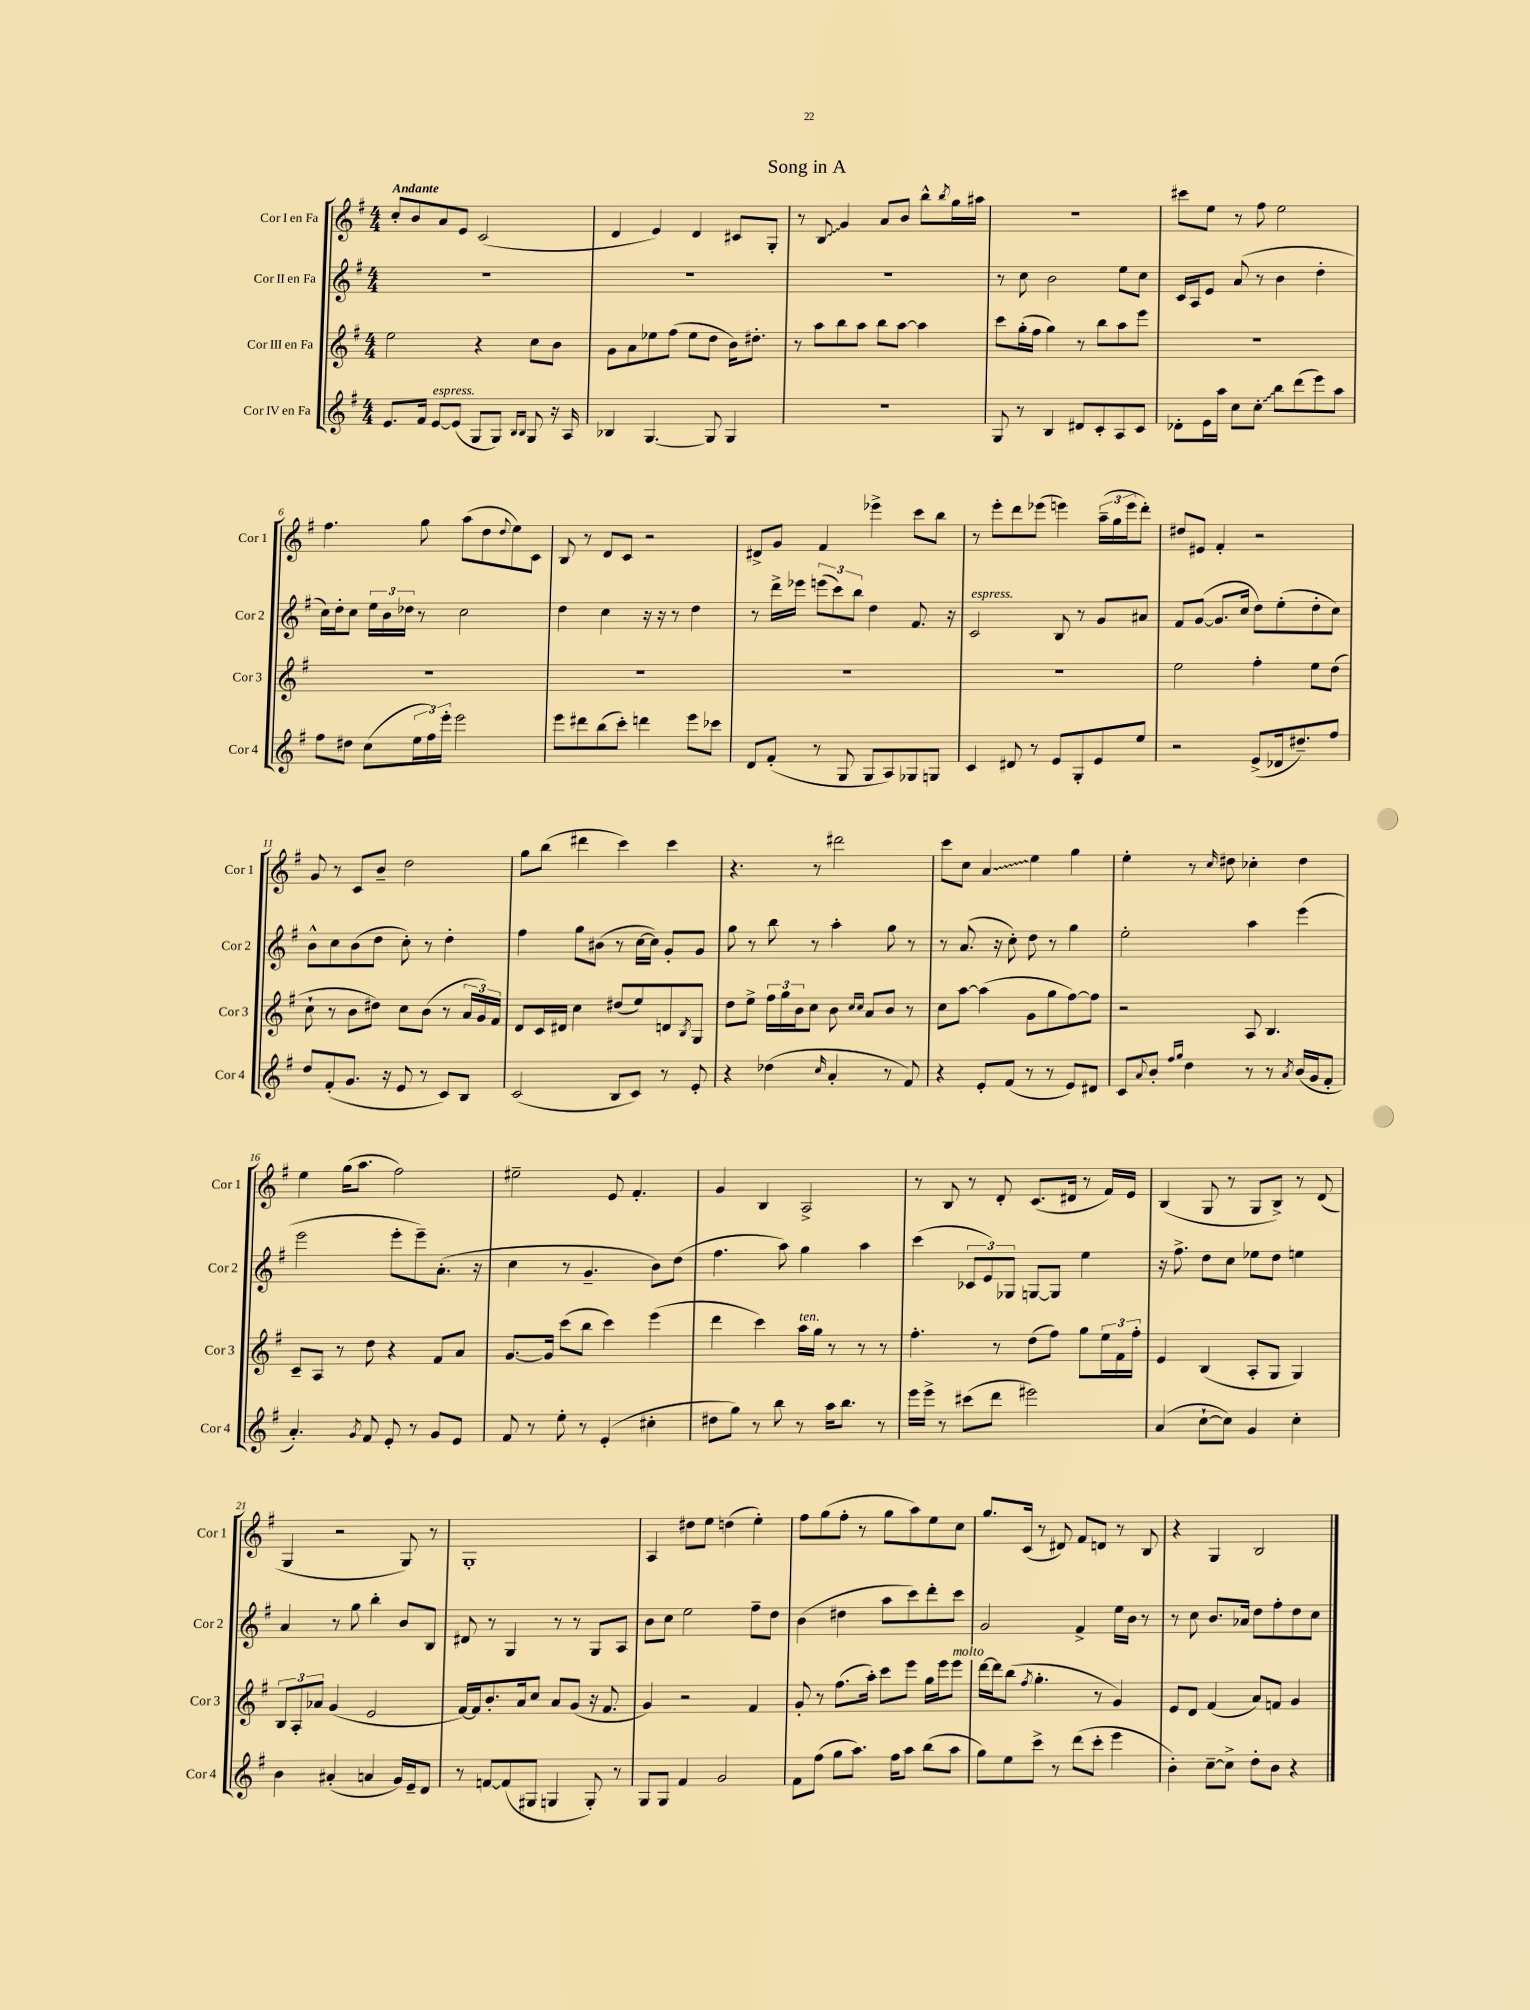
\header { title = "Song in A" }
<<
\new StaffGroup <<
\new Staff = "s0" \with { instrumentName = "Cor I en Fa" shortInstrumentName = "Cor 1" } {
    \clef treble \key g \major \numericTimeSignature \time 4/4 \tempo "Andante"
    c''8-. b'8 a'8 e'8 c'2( |
    d'4 e'4) d'4 cis'8 g8-. |
    r8 \once \override Glissando.style = #'zigzag b8\glissando g'4 a'8 b'8 b''8-^ \acciaccatura { b''8 } g''16 ais''16 |
    R1 |
    cis'''8 e''8 r8 fis''8 e''2 |
    fis''4. g''8 a''8( d''8 \appoggiatura { d''8 } e''8) c'8 |
    b8 r8 d'8 c'8 r2 |
    dis'8-> g'8 fis'4 ees'''4-> c'''8 b''8 |
    r8 e'''8-. d'''8 ees'''8( e'''4) \tuplet 3/2 { a''16--( g''16 e'''16 } d'''8-.) |
    dis''8 eis'8 fis'4-. r2 |
    g'8 r8 c'8 b'8-- d''2 |
    g''8 b''8( dis'''4 c'''4) c'''4 |
    r4. r8 dis'''2 |
    c'''8 c''8 \once \override Glissando.style = #'zigzag a'4\glissando e''4 g''4 |
    e''4-. r8 \grace { c''16 } dis''8 ces''4-. dis''4 |
    e''4 g''16( a''8. fis''2) |
    eis''2-- e'8 fis'4.-. |
    g'4 b4 a2-> |
    r8 b8 r8 d'8-. c'8.( dis'16 r8 fis'16) e'16 |
    b4( g8 r8 g8 b8->) r8 d'8( |
    g4 r2 g8) r8 |
    g1-. |
    a4 dis''8 e''8 d''4( e''4-.) |
    fis''8 g''8( fis''8-. r8 g''8 a''8) e''8 c''8 |
    g''8. c'16( r8 dis'8) fis'8 d'8 r8 b8 |
    r4 g4 b2 \bar "|." |
}
\new Staff = "s1" \with { instrumentName = "Cor II en Fa" shortInstrumentName = "Cor 2" } {
    \clef treble \key g \major \numericTimeSignature \time 4/4
    R1 |
    R1 |
    R1 |
    r8 c''8 b'2 e''8 c''8 |
    c'16 a16 e'8 a'8( r8 b'4 d''4-. |
    c''16) d''16-. c''8 \tuplet 3/2 { e''16 b'16 des''16 } r8 c''2 |
    d''4 c''4 r16 r16 r8 d''4 |
    r8 d'''16-> ees'''16 \tuplet 3/2 { e'''8( c'''8) b''8 } d''4 fis'8. r16 |
    c'2^\markup { \italic "espress." } b8 r8 g'8 ais'8 |
    fis'8 g'8~( g'8. c''16 d''8) e''8-.( d''8-. c''8) |
    b'8-^ c''8 b'8( d''8 c''8-.) r8 d''4-. |
    fis''4 g''8 bis'8( r8 c''16~ c''16) g'8-. g'8 |
    g''8 r8 b''8 r8 a''4-. g''8 r8 |
    r8 a'8.( r16 c''8-.) d''8 r8 g''4 |
    e''2-. a''4 e'''4( |
    e'''2 e'''8-. e'''8--) a'8.-.( r16 |
    c''4 r8 g'4.-- b'8) d''8( |
    fis''4. a''8) g''4 a''4 |
    c'''4( \tuplet 3/2 { ces'8 e'8) ges8 } g8~ g8 e''4 |
    r16 fis''8.-> d''8 c''8 ees''8 d''8 e''4 |
    a'4 r8 g''8 b''4-. b'8 b8 |
    dis'8 r8 g4 r8 r8 g8 a8 |
    b'8 c''8 e''2 fis''8-- d''8 |
    b'4( dis''4 a''8 c'''8) d'''8-. c'''8 |
    g'2 fis'4-> e''16 b'16 r8 |
    r8 c''8 b'8. aes'16 d''8 fis''8-. d''8 c''8 \bar "|." |
}
\new Staff = "s2" \with { instrumentName = "Cor III en Fa" shortInstrumentName = "Cor 3" } {
    \clef treble \key g \major \numericTimeSignature \time 4/4
    e''2 r4 c''8 b'8 |
    g'8 a'8 ees''8 fis''8( ees''8 d''8 b'16) dis''8.-. |
    r8 a''8 b''8 a''8 b''8 a''8~ a''4 |
    c'''8 g''16-.( fis''16 g''4) r8 b''8 a''8 e'''8 |
    R1 |
    R1 |
    R1 |
    R1 |
    R1 |
    e''2 fis''4-. e''8 d''8( |
    c''8-! r8 b'8 dis''8) c''8 b'8( r8 \tuplet 3/2 { a'16 g'16) fis'16 } |
    d'8 c'16 dis'16 c''4 dis''8( e''8) d'8 \acciaccatura { b8 } g8 |
    d''8 e''8-> \tuplet 3/2 { fis''16 g''16 b'16 } c''8 b'8 \grace { c''16 c''16 } a'8 b'8 r8 |
    c''8 a''8~ a''4( g'8 g''8 fis''8~) fis''8 |
    r2 a8 b4. |
    c'8-- a8 r8 d''8 r4 fis'8 a'8 |
    g'8.~ g'16 c'''8( b''8 c'''4) e'''4( |
    d'''4 c'''4) a''16^\markup { \italic "ten." } g''16 r8 r8 r8 |
    fis''4.-. r8 d''8( fis''8) g''8 \tuplet 3/2 { e''16 fis'16 fis''16-. } |
    e'4 b4( a8-. g8 g4) |
    \tuplet 3/2 { b8 a8-. aes'8 } g'4( e'2 |
    fis'16~) fis'16 b'8.-. a'16 c''8 a'8 g'8( r16 fis'8. |
    g'4) r2 fis'4 |
    g'8-. r8 fis''8.( a''16-.) c'''8 e'''8 g''16 e'''16 e'''8^\markup { \italic "molto" } |
    d'''16~ d'''16 b''8( \acciaccatura { fis''8 } g''4.-. r8 g'4) |
    e'8 d'8 fis'4( a'8) f'8 g'4 \bar "|." |
}
\new Staff = "s3" \with { instrumentName = "Cor IV en Fa" shortInstrumentName = "Cor 4" } {
    \clef treble \key g \major \numericTimeSignature \time 4/4
    e'8. fis'16 e'8~^\markup { \italic "espress." } e'8( g8 g8) \grace { b16 b16 } g8 r16 a16 |
    bes4 g4.~ g8 g4 |
    R1 |
    g8 r8 b4 dis'8 c'8-. a8 c'8 |
    des'8-. e'16 a''16 c''8 \once \override Glissando.style = #'zigzag c''8-.\glissando b''8 d'''8( e'''8) a''8 |
    fis''8 dis''8 c''8( \tuplet 3/2 { e''16 fis''16) e'''16-. } e'''2 |
    e'''8 dis'''8 b''8( c'''8-.) d'''4 e'''8 ces'''8 |
    d'8 fis'8-.( r8 g8 g8 a8) ges8 g8 |
    c'4 dis'8 r8 e'8 g8-. e'8 e''8 |
    r2 e'8->( des'16 dis''8.--) fis''8 |
    d''8 fis'8-.( g'8. r16 e'8 r8 c'8) b8 |
    c'2( b8 c'8) r8 e'8-. |
    r4 des''4( \grace { c''16 } a'4-. r8 fis'8) |
    r4 e'8-. fis'8( r8 r8 e'8) dis'8 |
    c'8 \appoggiatura { a'8 } b'8-. \grace { fis''16 g''16 } d''4 r8 r8 \acciaccatura { a'8 } b'16( g'16 fis'8-. |
    a'4.-.) \acciaccatura { g'8 } fis'8 e'8-. r8 g'8 e'8 |
    fis'8 r8 e''8-. r8 e'4-.( cis''4-. |
    dis''8 g''8) r8 b''8 r8 a''16 b''8. r8 |
    e'''16 e'''16-> r8 cis'''8( d'''8 eis'''2) |
    a'4( c''8~-! c''8) g'4 c''4-. |
    b'4 ais'4-.( a'4 g'16) e'16-- d'8 |
    r8 f'8~ f'8( gis8 g4 g8-.) r8 |
    g8 g8 fis'4 g'2 |
    fis'8 fis''8( g''8 a''8.) fis''16 a''8 b''8( a''8 |
    g''8) e''8 c'''8-> r8 d'''8( c'''8-. e'''4 |
    b'4-.) c''8~-- c''8-> d''8-. b'8 r4 \bar "|." |
}
>>
>>
